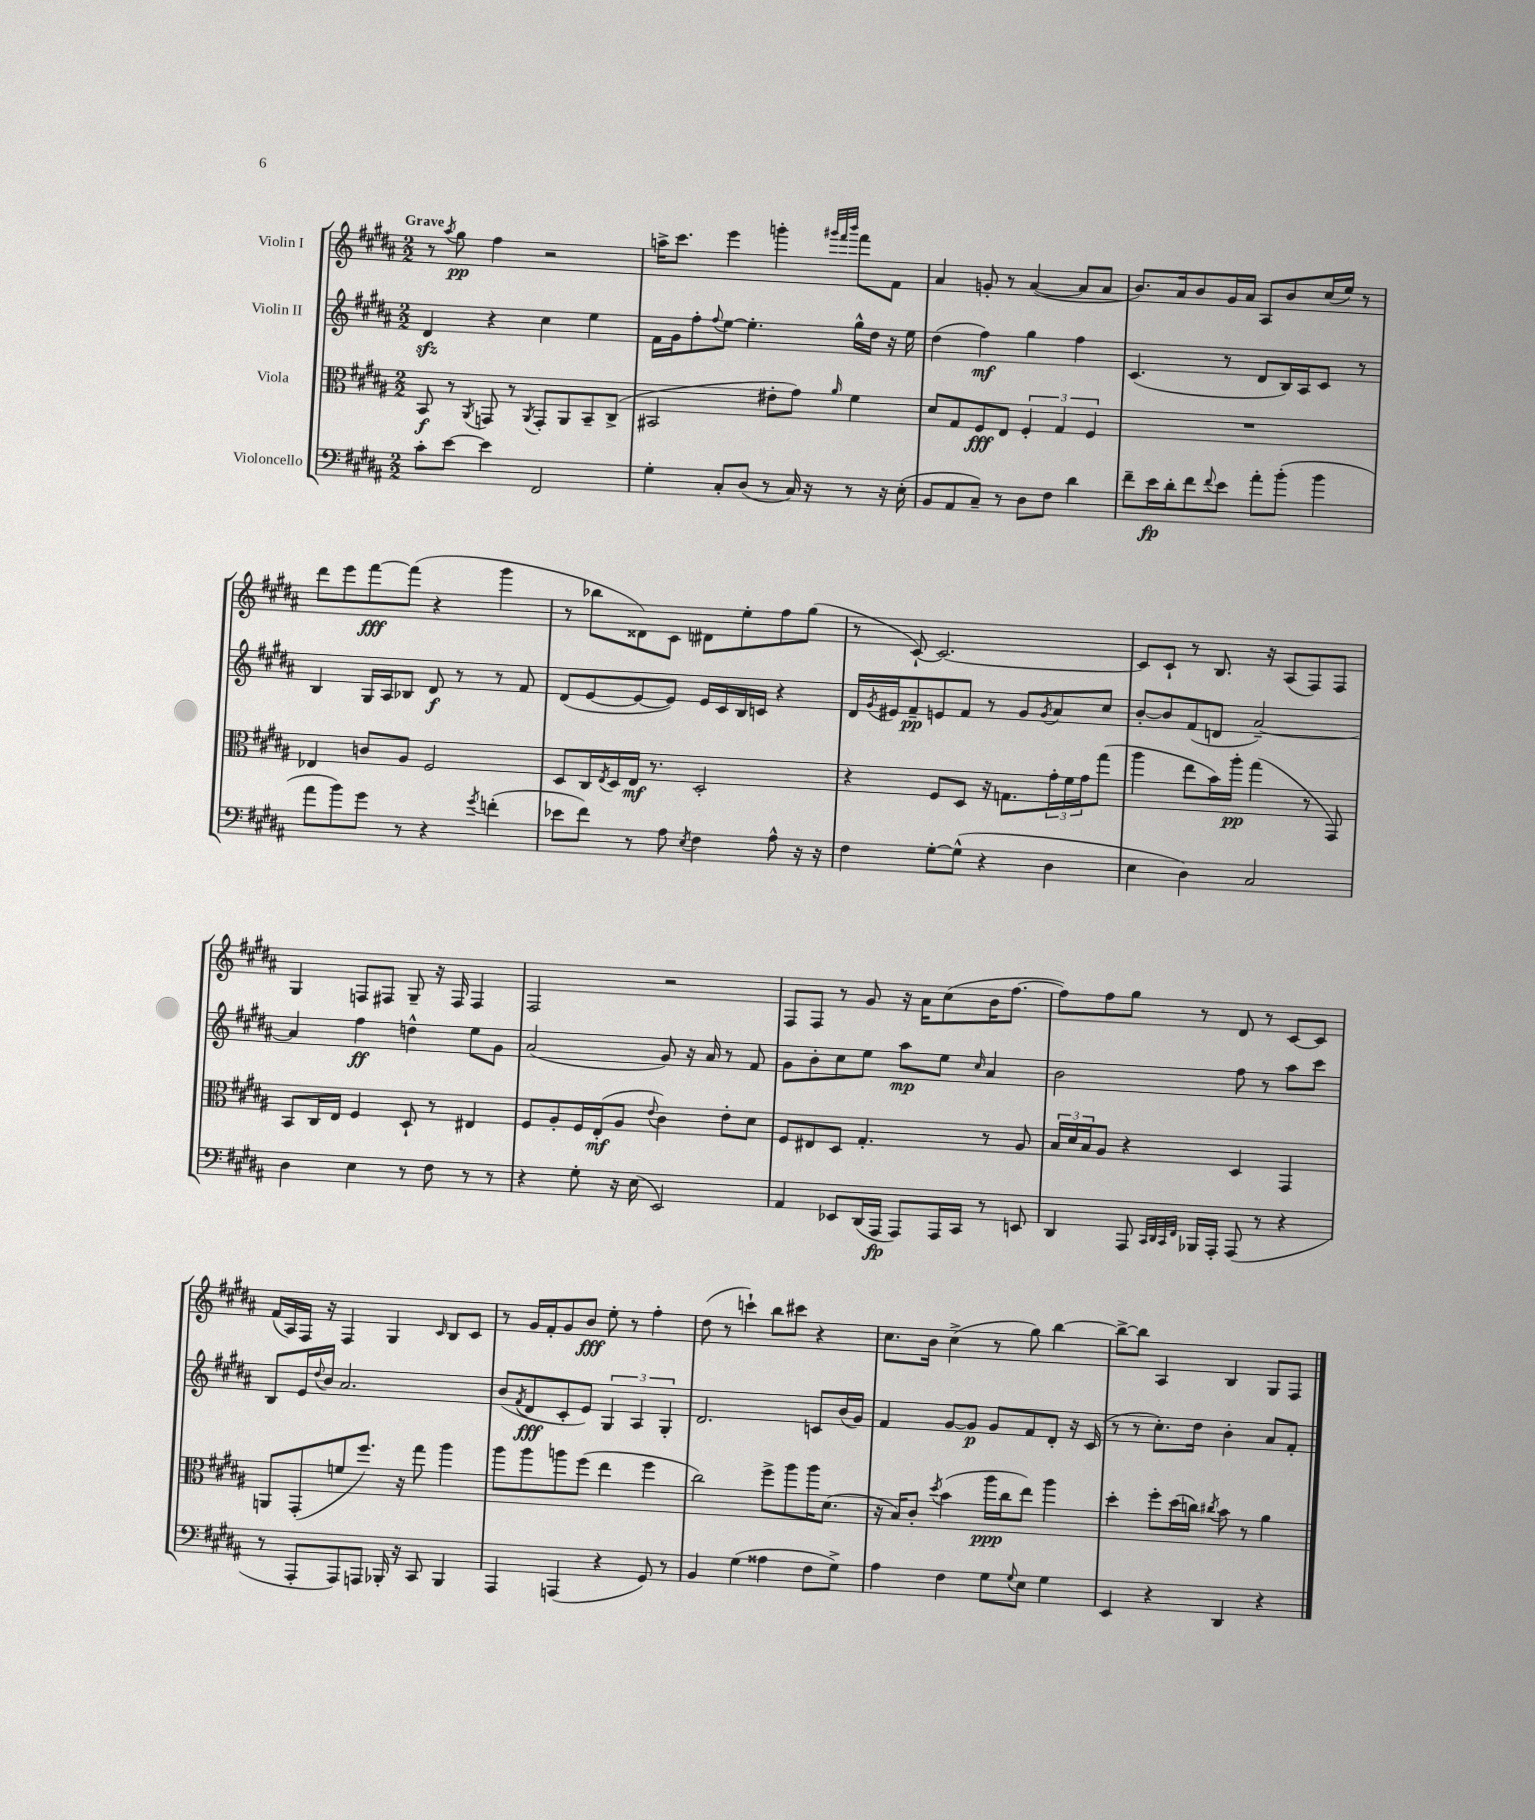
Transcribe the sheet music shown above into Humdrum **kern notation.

**kern	**kern	**kern	**kern
*staff4	*staff3	*staff2	*staff1
*clefF4	*clefC3	*clefG2	*clefG2
*k[f#c#g#d#a#]	*k[f#c#g#d#a#]	*k[f#c#g#d#a#]	*k[f#c#g#d#a#]
*M2/2	*M2/2	*M2/2	*M2/2
8c#'	8BB	4d#	8r
.	.	.	8qaa#
[8e	8r	.	8gg#
.	8qAA#	.	.
4e]	8GG	4r	4ff#
.	8r	.	.
.	8qAA#	.	.
2FF#	8GG'	4cc#	2r
.	8AA#	.	.
.	8BB~	4ee	.
.	(8C#^	.	.
=	=	=	=
4G#'	2BB#	16f#	16aa^
.	.	16g#	8.ccc#
.	.	8ff#'	.
.	.	8qqff#	.
8C#'	.	[8ee	4eee
(8D#	.	4.ee']	.
8r	8e#'	.	4ggg'
16C#)	8g#)	.	.
16r	.	.	.
.	.	.	32qqggg#
.	.	.	32qqfff#
.	16qqa#	.	32qqbbb
8r	4f#	16gg#^^	8fff#
.	.	16dd#	.
16r	.	16r	8f#
(16E'	.	16ee	.
=	=	=	=
8BB	8d#	(4dd#	4a#
8AA#	8G#	.	.
8C#~)	8F#	4ff#)	8g'
8r	8E	.	8r
8D#	6F#'	4gg#	([4a#
8F#	.	.	.
.	6G#	.	.
4d#	.	4ff#	8a#]
.	6F#	.	.
.	.	.	8a#
=	=	=	=
8f#~	1r	(4.c#	8.b)
16e	.	.	.
16d#'	.	.	16a#
8f#	.	.	8b
8qqf#	.	.	.
8e	.	8r	16g#
.	.	.	16a#
8a#'	.	8d#	8A#
(8b'	.	16B)	8b
.	.	16A#	.
4b	.	8c#	(16cc#
.	.	.	16ee)
.	.	8r	8r
=	=	=	=
8a#	4E-	4B	8ddd#
8b)	.	.	8eee
8g#	8c	16G#	[8fff#
.	.	16A#	.
8r	8A#	8B-	(8fff#]
4r	2F#	8d#	4r
.	.	8r	.
8qg#	.	.	.
(4f'	.	8r	4ggg#
.	.	8f#	.
=	=	=	=
8e-	8D#	(8d#	8r
8f#)	16C#	[8e	8bb-
.	8qE	.	.
.	16D#	.	.
8r	16E	8e_	8d##)
.	8.r	.	.
8A#	.	8e])	8c#
8qE	.	.	.
4F#	2D#'	16e	8d#
.	.	16c#	.
.	.	16B	8ee'
.	.	16c	.
8A#^^	.	4r	8ff#
16r	.	.	(8gg#
16r	.	.	.
=	=	=	=
4F#	4r	16d#	8r
.	.	8qg#	.
.	.	16e#	.
.	.	8f#~	[8c#`)
[8G#'	8F#	8e	2.c#_
(8G#^^]	8D#	8f#	.
4r	16r	8r	.
.	8.G	.	.
.	.	8g#	.
.	.	8qg#	.
4D#	24g#'	8a#	.
.	24f#	.	.
.	24g#	.	.
.	(8gg#	8cc#	.
=	=	=	=
4E	4aa#	[8b'	8c#]
.	.	8b]	8c#`
4D#)	8ee	(8f#	8r
.	16b)	8d	8.B
.	16aa#'	.	.
2C#	(4gg#	[2a#~)	.
.	.	.	16r
.	.	.	(8A#
.	8r	.	8F#)
.	8GG#)	.	8F#
=	=	=	=
4D#	8BB	4a#]	4G#
.	16C#	.	.
.	16E	.	.
4E	4F#	4ff#	8F
.	.	.	8F#
8r	8D#`	4dd^^	8G#~
8F#	8r	.	16r
.	.	.	16F#
8r	4E#	8ee	4F#
8r	.	8g#	.
=	=	=	=
4r	8F#	(2a#	2F#
.	8A#'	.	.
8G#'	16F#	.	.
.	(16E'	.	.
16r	8A#	.	.
(16E	.	.	.
.	8qqe	.	.
2EE)	4c#)	8g#)	2r
.	.	16r	.
.	.	16a#	.
.	8e'	8r	.
.	8d#	8f#	.
=	=	=	=
4AA#	8F#	8g#	8F#
.	8E#	8b'	8F#
8EE-	8D#	8cc#	8r
(16DD#	4.G#'	8ee	8g#
16AAA#	.	.	.
8AAA#)	.	8aa#	16r
.	.	.	16a#
16AAA#	.	8ee	(8cc#
16CC#	.	.	.
.	.	16qqcc#	.
8r	8r	4a#	16b
.	.	.	[8.ff#
8EE	8A#	.	.
=	=	=	=
4DD#	24B	2b	8ff#])
.	24d#	.	.
.	24B	.	.
.	8A#	.	8ff#
8AAA#	4r	.	8gg#
32qqCC#	.	.	.
32qqDD#	.	.	.
32qqCC#	.	.	.
32qqFF#	.	.	.
16BBB-	.	.	8r
16AAA#'	.	.	.
(8AAA#	4D#	8ff#	8d#
8r	.	8r	8r
4r	4GG#	8aa#	[8c#
.	.	8ccc#	8c#]
=	=	=	=
8r	8AA	8B	(16f#
.	.	.	16A#)
8AAA#'	(8GG#'	16e	16F#
.	.	8qqdd#	.
.	.	16b	16r
8AAA#)	8f	2.a#	4F#
8AAA	8.ff#)	.	.
16BBB-'	.	.	4G#
16r	16r	.	.
8CC#	8gg#	.	.
.	.	.	16qqc#
4BBB-	4aa#	.	8B
.	.	.	8c#
=	=	=	=
4AAA#	8aa#	(8b	8r
.	.	8qf#	.
.	8aa#	8d#	16g#
.	.	.	16f#'
(4AAA	8aa	8c#'	8g#
.	(8ff#	8e)	8b
4r	4ee	6G#	8ee'
.	.	.	8r
.	.	6A#	.
8GG#)	4ff#	.	4ff#'
.	.	6G#'	.
8r	.	.	.
=	=	=	=
4BB	2cc#)	2.d#	(8dd#
.	.	.	8r
(4G#	.	.	4ccc`)
4A##	8ff#^	.	8bb
.	8aa#	.	8ccc#
8F#	16aa#	8c	4r
.	(8.d#	.	.
8G#^)	.	(16b	.
.	.	16g#)	.
=	=	=	=
4A#	16r	4f#	8.cc#
.	16B)	.	.
.	8c#'	.	.
.	.	.	16b
.	8qdd#	.	.
4F#	(4b	[8g#	(4cc#^
.	.	8g#]	.
8G#	16aa#	8g#	8r
.	16cc#	.	.
8qqG#	.	.	.
8E	8ee)	8f#	8gg#)
4G#	4aa#	8d#'	[4bb
.	.	16r	.
.	.	(16c#	.
=	=	=	=
4EE	4dd#'	8r	8bb^_
.	.	8r	8bb]
4r	8ff#'	8.cc#')	4A#
.	(16dd#	.	.
.	16cc)	16dd#	.
.	8qcc#	.	.
4DD#	8b	4b'	4B
.	8r	.	.
4r	4a#	8a#	8G#
.	.	8f#'	8F#
==	==	==	==
*-	*-	*-	*-
